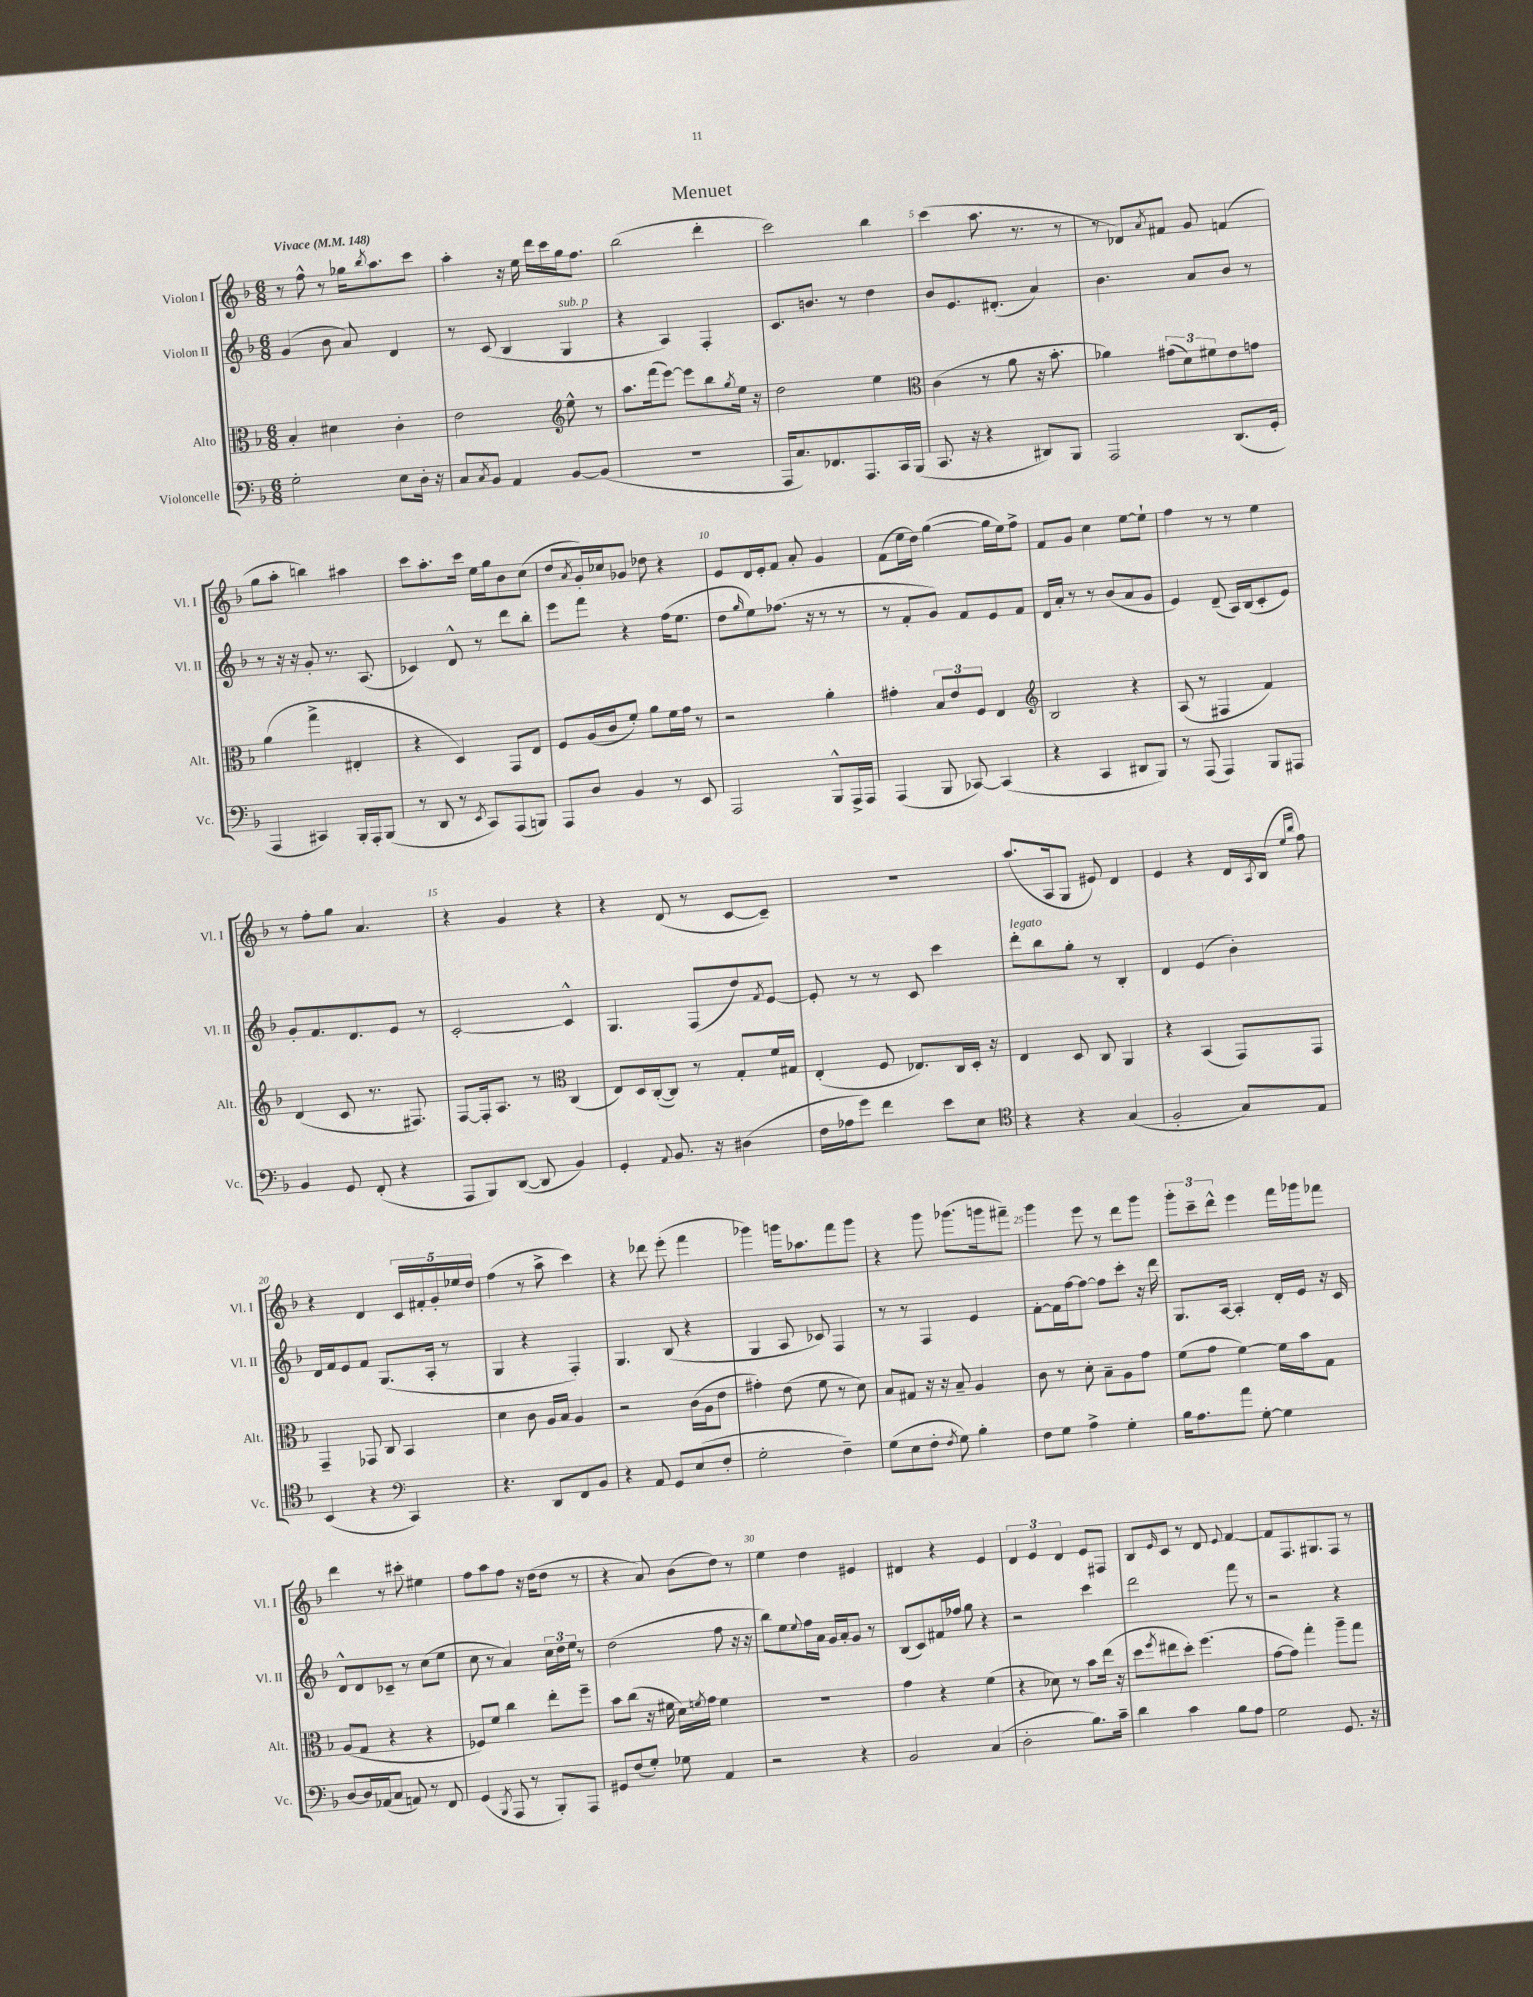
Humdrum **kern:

**kern	**kern	**kern	**kern
*staff4	*staff3	*staff2	*staff1
*clefF4	*clefC3	*clefG2	*clefG2
*k[b-]	*k[b-]	*k[b-]	*k[b-]
*M6/8	*M6/8	*M6/8	*M6/8
*MM148	*MM148	*MM148	*MM148
2G'	4B-'	(4g	8r
.	.	.	8ff^^
.	4d#	8b-	8r
.	.	8a)	16gg-
.	.	.	8qbb-
.	.	.	8.aa
8E	4c'	4d	.
16D'	.	.	8ccc
16r	.	.	.
=	=	=	=
8C	2e	8r	4aa'
8qC	.	.	.
8BB-	.	(8c	.
4AA	.	4B-	16r
.	.	.	16ee
.	.	.	16ddd
.	.	.	16ccc
*	*clefG2	*	*
[8BB-	8ee^^	4G	16gg
.	.	.	8.ff
(8BB-]	8r	.	.
=	=	=	=
2.r	8.aa	4r	(2bb-
.	(16fff	.	.
.	[8eee)	4A)	.
.	8eee]	.	.
.	8bb-	4F'	4ddd'
.	8qgg	.	.
.	16ee	.	.
.	16r	.	.
=	=	=	=
16AAA	2dd	8.c	2ccc)
8.C)	.	.	.
.	.	8.b	.
8.FF-	.	.	.
.	.	8r	.
8.AAA	.	.	.
.	4ee	4dd	4bb-
16CC	.	.	.
(16BBB-	.	.	.
=	=	=	=
*	*clefC3	*	*
8.CC	(4c	8b-	(4ccc
.	.	8.e	.
16r	.	.	.
4r	8r	.	8.aa
.	.	(8.d#'	.
.	8a	.	.
.	.	.	8.r
8DD#)	16r	4a)	.
.	8.b-'	.	.
8BBB-	.	.	8r
=	=	=	=
2AAA	4a-)	4.b-	8r
.	.	.	8d-)
.	.	.	8qa
.	(12g#	.	8f#
.	12d)	.	.
.	.	8a	8g
.	12f#	.	.
(8.DD	8e	8b-	(4f
.	8g	8r	.
16GG'	.	.	.
=	=	=	=
4AAA	(4a	8r	8gg
.	.	16r	8aa'
.	.	16r	.
4CC#)	4gg^	8g'	4bb)
.	.	8.r	.
16BBB-'	4E#'	.	4aa#
16AAA'	.	(8.A	.
(8BBB-	.	.	.
=	=	=	=
8r	4r	4c-)	8ccc
8DD	.	.	8.aa'
8r	4D)	8d^^	.
.	.	.	16ccc
8qEE	.	.	.
8CC)	.	8r	16ee
.	.	.	16gg
(8AAA	8GG	8ddd	8b-
8BBB)	8E	8bb-'	(8cc
=	=	=	=
8AAA	8F	8eee	8dd
.	.	.	8qa
8D	(16A	8fff	16g')
.	16c	.	16cc-
4BB-	8f')	4r	8g-
.	8a	.	8dd-
8r	16f	(16ff	4r
.	16g	8.ee	.
8EE	8r	.	.
=	=	=	=
2AAA	2r	8dd	8e
.	.	16qqgg	.
.	.	8ee)	16d
.	.	.	16e'
.	.	(8.ff-	8f
.	.	.	8a'
.	.	16r	.
8BBB-^^	4a'	8r	4g
16AAA^	.	8r	.
16AAA	.	.	.
=	=	=	=
(4AAA	4g#'	8r	(8f
.	.	8f'	16ee
.	.	.	16dd)
8BBB-	12B-	8g)	([4gg
.	12e	.	.
[8CC-)	.	8f	.
.	12F	.	.
(4CC-]	4E	8e	16gg]
.	.	.	16ee)
.	.	8f	8ff^
=	=	=	=
*	*clefG2	*	*
4r	2B-	16d	8f
.	.	16a'	.
.	.	8r	8g
4CC	.	8r	4cc
.	.	(8b-	.
8DD#	4r	8a	[8ee
8BBB-)	.	8g	8ee`]
=	=	=	=
8r	(8A	4e)	4ff
(8AAA	8r	.	.
4AAA)	4F#	(8d~	8r
.	.	16A)	8r
.	.	(16B-	.
8BBB-	4f)	8c'	4ee
8AAA#	.	8e)	.
=	=	=	=
4BB-	(4d	8g'	8r
.	.	8.f	8ff'
8GG	8c	.	8gg
.	.	8.d	.
(8FF'	8.r	.	4.a
4r	.	8e	.
.	8.F#)	.	.
.	.	8r	.
=	=	=	=
8AAA	[8F	[2c'	4r
8BBB-)	16F']	.	.
.	8.A	.	.
([8DD	.	.	4g
8DD]	8r	.	.
*	*clefC3	*	*
4BB-)	(4C	4c^^]	4r
=	=	=	=
4GG'	8E)	4.G	4r
.	16D	.	.
.	([16C'	.	.
8qqAA	.	.	.
8.BB-	8C])	.	(8d
.	8r	(8F	8r
16r	.	.	.
(4D#	8G'	8dd)	[8c
.	.	8qf	.
.	16f	[8e	8c~])
.	16G#	.	.
=	=	=	=
16F	(4E'	8e']	2.r
16A-	.	.	.
8g)	.	8r	.
4f	8F	8r	.
.	8.E-)	8c	.
8e	.	4ccc	.
.	16C	.	.
8E	16D'	.	.
.	16r	.	.
=	=	=	=
*clefC4	*	*	*
4r	4E	8ddd'	(8.aa
.	.	8bb-	.
.	.	.	16A
4r	8D	8gg'	8G
.	8C	8r	8e#)
(4G	4AA	4B-'	4d
=	=	=	=
2F'	4r	4d	4e
.	(4BB-	(4e	4r
8G)	8GG)	4b-')	16d
.	.	.	8qA
.	.	.	(16B-
.	.	.	16qqee
.	.	.	16qqbb-
8E	8GG	.	8ff)
=	=	=	=
(4BB-	4GG~	16d	4r
.	.	16f	.
.	.	8e	.
4r	8GG-	8f	4d
.	8C	(8.G	.
*clefF4	*	*	*
4CC)	4BB-	.	20c
.	.	.	20f#'
.	.	16A'	.
.	.	.	20g'
.	.	8r	.
.	.	.	20ee-
.	.	.	20dd
=	=	=	=
4.r	4d	4G	(4ff
.	8c	4r	8r
8DD	16A	.	8aa^
.	16B-	.	.
8FF	4A	4F')	4ccc)
8BB-	.	.	.
=	=	=	=
4r	2r	4.G	4r
8AA	.	.	8ddd-
8GG	.	(8B-	(8eee'
(8E	(16c	4r	4fff
.	16A	.	.
8F'	8e	.	.
=	=	=	=
2G'	4g#')	4G	4ggg-)
.	(8e	8A	16ggg
.	.	.	8.aa-
.	8f	8c-)	.
4F~)	8r	4F	8fff
.	8d)	.	8ggg
=	=	=	=
(8G	8B-	8r	4r
8E	8G#	8r	.
8F'	16r	4F	8ggg
.	16r	.	.
8qF	.	.	.
8G)	8B-~	.	(8.ggg-
4B-'	4A	4e	.
.	.	.	16ggg
.	.	.	8fff#~)
=	=	=	=
8F	8c	[8f'	4ggg
8G	8r	16f]	.
.	.	[16ff	.
4A^	8d'	8ff_	8eee
.	8B-~	8ff]	8r
4G'	8A	8ccc'	8ddd
.	8g	16r	8ggg
.	.	16ddd	.
=	=	=	=
16B-	(8f	8.G	12ggg'
8.A	.	.	.
.	.	.	12ccc~
.	8g	.	.
.	.	.	12ddd^^
.	.	[16A	.
8a	[4f)	4A']	4eee
[8G'	.	.	.
4G]	16f]	16d'	16fff
.	16b-	16e	16ggg-
.	8G	16r	8fff-
.	.	16c	.
=	=	=	=
[8D	(8A	8d^^	4ddd
16D]	8G	8d	.
(16AA-	.	.	.
8C	4r	8c-~	8r
8AA)	.	8r	8ccc#'
8r	4r	(8cc	4ee#
8FF	.	8ee	.
=	=	=	=
(4GG	8F-)	8cc	8ff
.	8f	8r	8aa
8qBBB-	.	.	.
8AAA	4cc	4a)	8ff
8r	.	.	16r
.	.	.	(16dd
8BBB-')	8ee'	24cc	8dd
.	.	24dd	.
.	.	24ee	.
8AAA	8ff~	8r	8r
=	=	=	=
8GG#	8b-	(2dd	4r
(8F	(8cc	.	.
8G')	16r	.	8a)
.	16f#	.	.
8G-	16d)	.	(8b-
.	8qf	.	.
.	16g	.	.
4AA	4f	8ff	8dd)
.	.	16r	8r
.	.	16r	.
=	=	=	=
2r	2.r	8bb-)	4ee
.	.	8ee	.
.	.	8qqee	.
.	.	16ff	4dd
.	.	16a	.
.	.	16g	.
.	.	16a'	.
4r	.	8g	4e#
.	.	8r	.
=	=	=	=
2BB-	4g	(8B-	4d#
.	.	8c)	.
.	4r	16f#	4r
.	.	16ff-	.
.	.	8gg	.
(4C	(4f	4r	4e
=	=	=	=
2D'	4r	2r	6d
.	.	.	6e
.	8d-)	.	.
.	.	.	6d
.	8r	.	.
8.B-)	8b-	4ccc	8e
.	(16ee	.	8F#
16c~	16r	.	.
=	=	=	=
4d	8dd	2ddd	8B-
.	8qff	.	16qqe
.	8ee#	.	8c
4c	8dd')	.	8r
.	(4.ff	.	8d
.	.	.	8qqe
8B-	.	8fff	[4f
8A	.	8r	.
=	=	=	=
2G	[8g	2r	8f]
.	8g])	.	8.F
.	4gg'	.	.
.	.	.	8.G#
8.GG	8aa~	4r	8F
.	8gg	.	8r
16r	.	.	.
==	==	==	==
*-	*-	*-	*-
